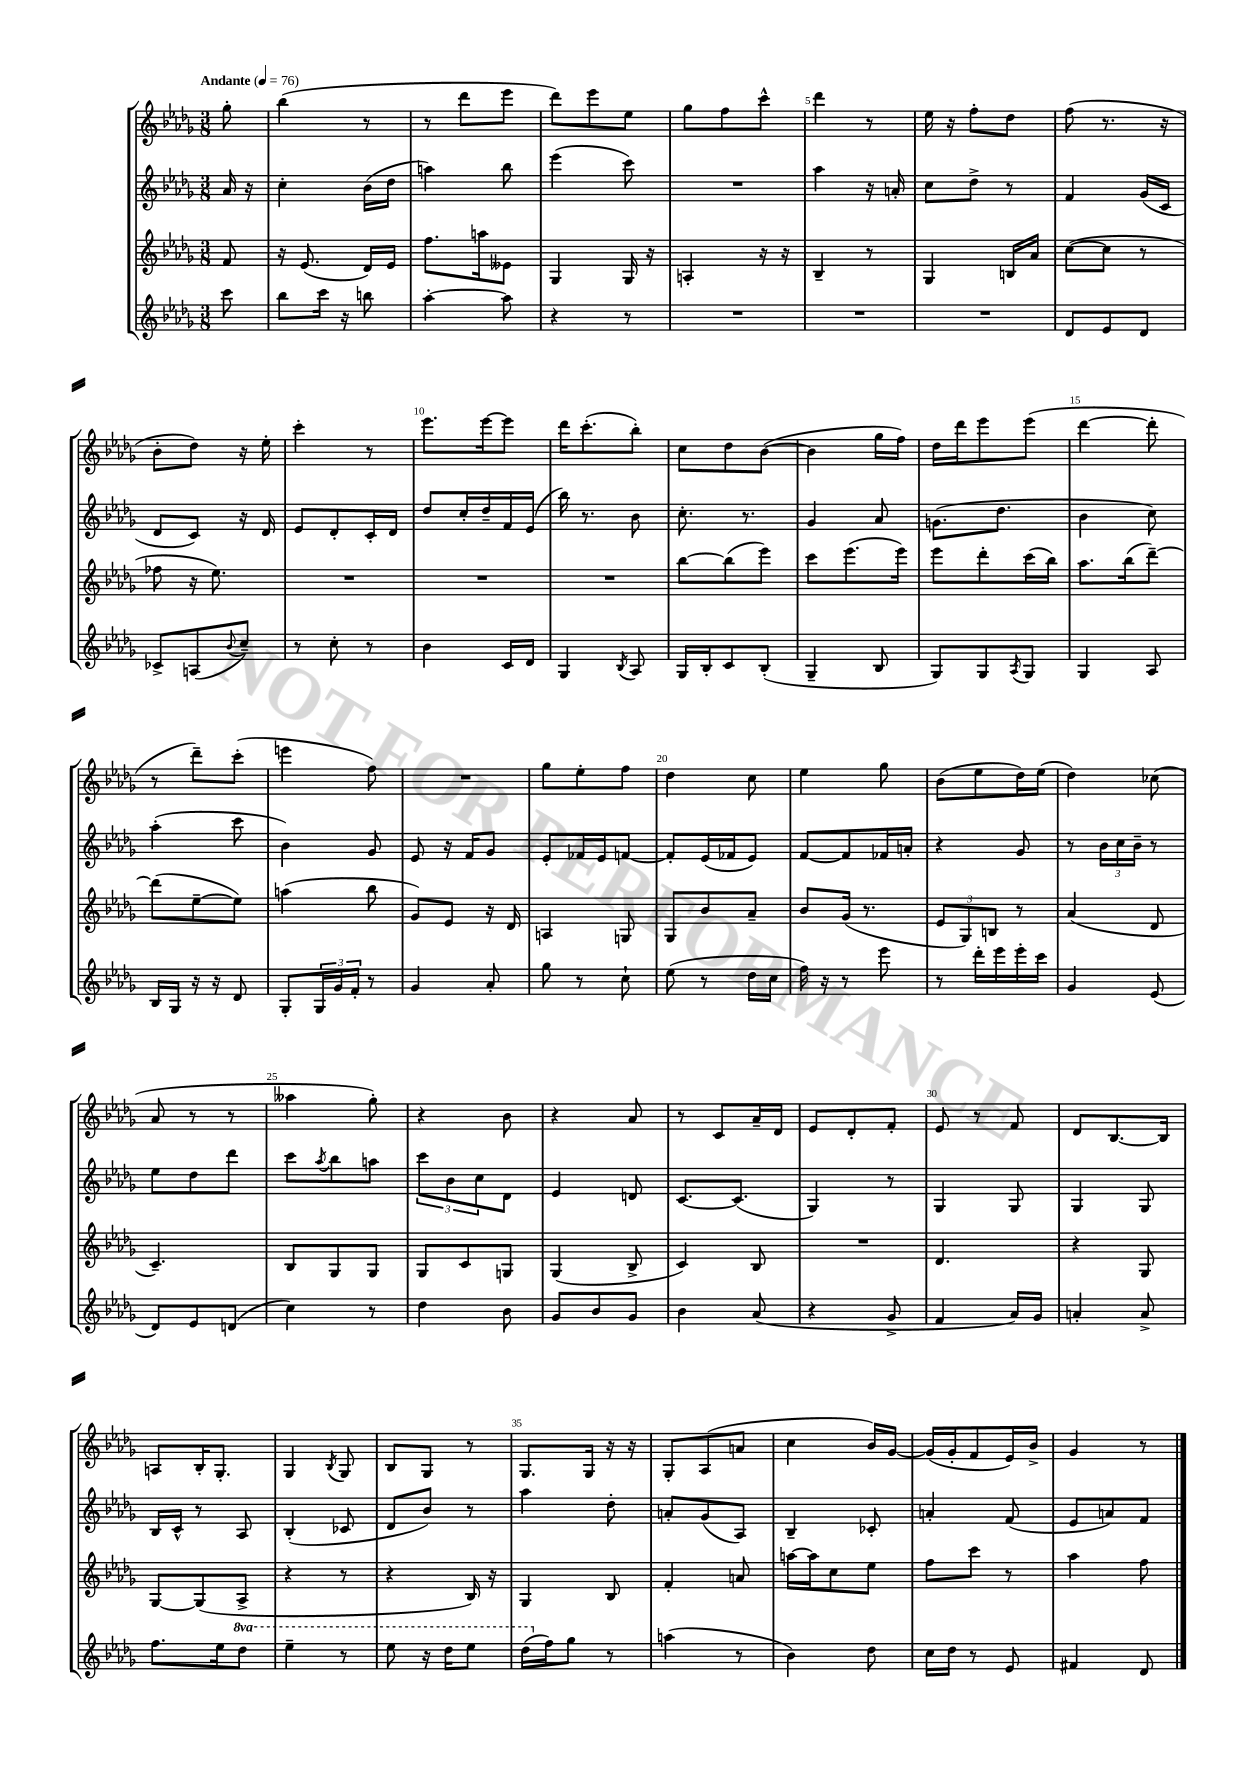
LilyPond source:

<<
\new StaffGroup <<
\new Staff = "s0" {
    \clef treble \key des \major \numericTimeSignature \time 3/8 \partial 8 \tempo "Andante" 4 = 76
    ges''8-. |
    bes''4( r8 |
    r8 des'''8 ees'''8 |
    des'''8) ees'''8 ees''8 |
    ges''8 f''8 c'''8-^ |
    des'''4 r8 |
    ees''16 r16 f''8-. des''8 |
    f''8( r8. r16 |
    bes'8-. des''8) r16 ees''16-. |
    c'''4-. r8 |
    ees'''8. ees'''16~ ees'''8 |
    des'''16 c'''8.-.( bes''8-.) |
    c''8 des''8 bes'8~( |
    bes'4 ges''16 f''16) |
    des''16 des'''16 ees'''8 ees'''8( |
    des'''4~ des'''8-. |
    r8 des'''8--) c'''8-.( |
    e'''4 f''8) |
    R4. |
    ges''8 ees''8-. f''8 |
    des''4 c''8 |
    ees''4 ges''8 |
    bes'8( ees''8 des''16) ees''16( |
    des''4) ces''8( |
    aes'8 r8 r8 |
    aeses''4 ges''8-.) |
    r4 bes'8 |
    r4 aes'8 |
    r8 c'8 aes'16-- des'16 |
    ees'8 des'8-. f'8-. |
    ees'8 r8 f'8 |
    des'8 bes8.~ bes16 |
    a8 bes16-. ges8.-. |
    ges4 \acciaccatura { bes8 } ges8 |
    bes8 ges8 r8 |
    ges8. ges16 r16 r16 |
    ges8-. aes8( a'8 |
    c''4 bes'16) ges'16~ |
    ges'16( ges'16-. f'8 ees'16) bes'16-> |
    ges'4 r8 \bar "|." |
}
\new Staff = "s1" {
    \clef treble \key des \major \numericTimeSignature \time 3/8 \partial 8
    aes'16 r16 |
    c''4-. bes'16( des''16 |
    a''4) bes''8 |
    ees'''4( c'''8) |
    R4. |
    aes''4 r16 a'16-. |
    c''8 des''8-> r8 |
    f'4 ges'16( c'16 |
    des'8 c'8) r16 des'16 |
    ees'8 des'8-. c'16-. des'16 |
    des''8 c''16-. des''16-- f'16 ees'16( |
    bes''16) r8. bes'8 |
    c''8.-. r8. |
    ges'4 aes'8 |
    g'8.( des''8. |
    bes'4 c''8) |
    aes''4-.( c'''8 |
    bes'4) ges'8 |
    ees'8 r16 f'16 ges'8 |
    ees'8-. fes'16 ees'16 f'8~ |
    f'8-. ees'16( fes'16 ees'8) |
    f'8~ f'8 fes'16 a'16-. |
    r4 ges'8 |
    r8 \tuplet 3/2 { bes'16 c''16 bes'16-- } r8 |
    ees''8 des''8 des'''8 |
    c'''8 \acciaccatura { aes''8 } bes''8 a''8 |
    \tuplet 3/2 { c'''8 bes'8 c''8 } des'8 |
    ees'4 d'8 |
    c'8.~ c'8.( |
    ges4) r8 |
    ges4 ges8 |
    ges4 ges8 |
    bes16 c'16-^ r8 aes8 |
    bes4-.( ces'8 |
    des'8 bes'8) r8 |
    aes''4 des''8-. |
    a'8-. ges'8( aes8) |
    bes4-- ces'8-. |
    a'4-. f'8( |
    ees'8 a'8) f'8 \bar "|." |
}
\new Staff = "s2" {
    \clef treble \key des \major \numericTimeSignature \time 3/8 \partial 8
    f'8 |
    r16 ees'8.( des'16) ees'16 |
    f''8. a''16 eeses'8 |
    ges4 ges16 r16 |
    a4-. r16 r16 |
    bes4-- r8 |
    ges4 b16 aes'16 |
    c''8~( c''8 r8 |
    fes''8 r16 ees''8.) |
    R4. |
    R4. |
    R4. |
    bes''8~ bes''8( ees'''8) |
    c'''8 ees'''8.( ees'''16) |
    ees'''8 des'''8-. c'''16( bes''16) |
    aes''8. bes''16( des'''8~--) |
    des'''8( ees''8~-- ees''8) |
    a''4( bes''8 |
    ges'8) ees'8 r16 des'16 |
    a4 g8 |
    ges8 bes'8 aes'8-- |
    bes'8 ges'16( r8. |
    \tuplet 3/2 { ees'8 ges8) b8 } r8 |
    aes'4( des'8 |
    c'4.--) |
    bes8 ges8 ges8 |
    ges8 c'8 g8 |
    ges4( bes8-> |
    c'4) bes8 |
    R4. |
    des'4. |
    r4 ges8 |
    ges8~ ges8( aes8-> |
    r4 r8 |
    r4 bes16) r16 |
    ges4 bes8 |
    f'4-. a'8 |
    a''16~ a''16 c''8 ees''8 |
    f''8 c'''8 r8 |
    aes''4 f''8 \bar "|." |
}
\new Staff = "s3" {
    \clef treble \key des \major \numericTimeSignature \time 3/8 \set Staff.ottavationMarkups = #ottavation-simple-ordinals \partial 8
    c'''8 |
    bes''8 c'''16 r16 b''8 |
    aes''4~-. aes''8 |
    r4 r8 |
    R4. |
    R4. |
    R4. |
    des'8 ees'8 des'8 |
    ces'8-> a8( \appoggiatura { bes'8 } c''8--) |
    r8 c''8-. r8 |
    bes'4 c'16 des'16 |
    ges4 \acciaccatura { bes8 } aes8 |
    ges16 bes16-. c'8 bes8-.( |
    ges4-- bes8 |
    ges8) ges8 \acciaccatura { aes8 } ges8 |
    ges4 aes8 |
    bes16 ges16 r16 r16 des'8 |
    ges8-. \tuplet 3/2 { ges16 ges'16 f'16-. } r8 |
    ges'4 aes'8-. |
    ges''8 r8 c''8-! |
    ees''8( r8 des''16 c''16 |
    f''16) r16 r8 ees'''8 |
    r8 des'''16-. ees'''16 ees'''16-. c'''16 |
    ges'4 ees'8( |
    des'8) ees'8 d'8( |
    c''4) r8 |
    des''4 bes'8 |
    ges'8 bes'8 ges'8 |
    bes'4 aes'8( |
    r4 ges'8-> |
    f'4 aes'16) ges'16 |
    a'4-. a'8-> |
    f''8. ees''16 \ottava #1 des'''8 |
    ees'''4-- r8 |
    ees'''8 r16 des'''16 ees'''8 |
    des'''16( \ottava #0 f''16) ges''8 r8 |
    a''4( r8 |
    bes'4) des''8 |
    c''16 des''16 r8 ees'8 |
    fis'4 des'8 \bar "|." |
}
>>
>>
\layout { \context { \Score \override BarNumber.break-visibility = ##(#f #t #t) barNumberVisibility = #(every-nth-bar-number-visible 5) } }
